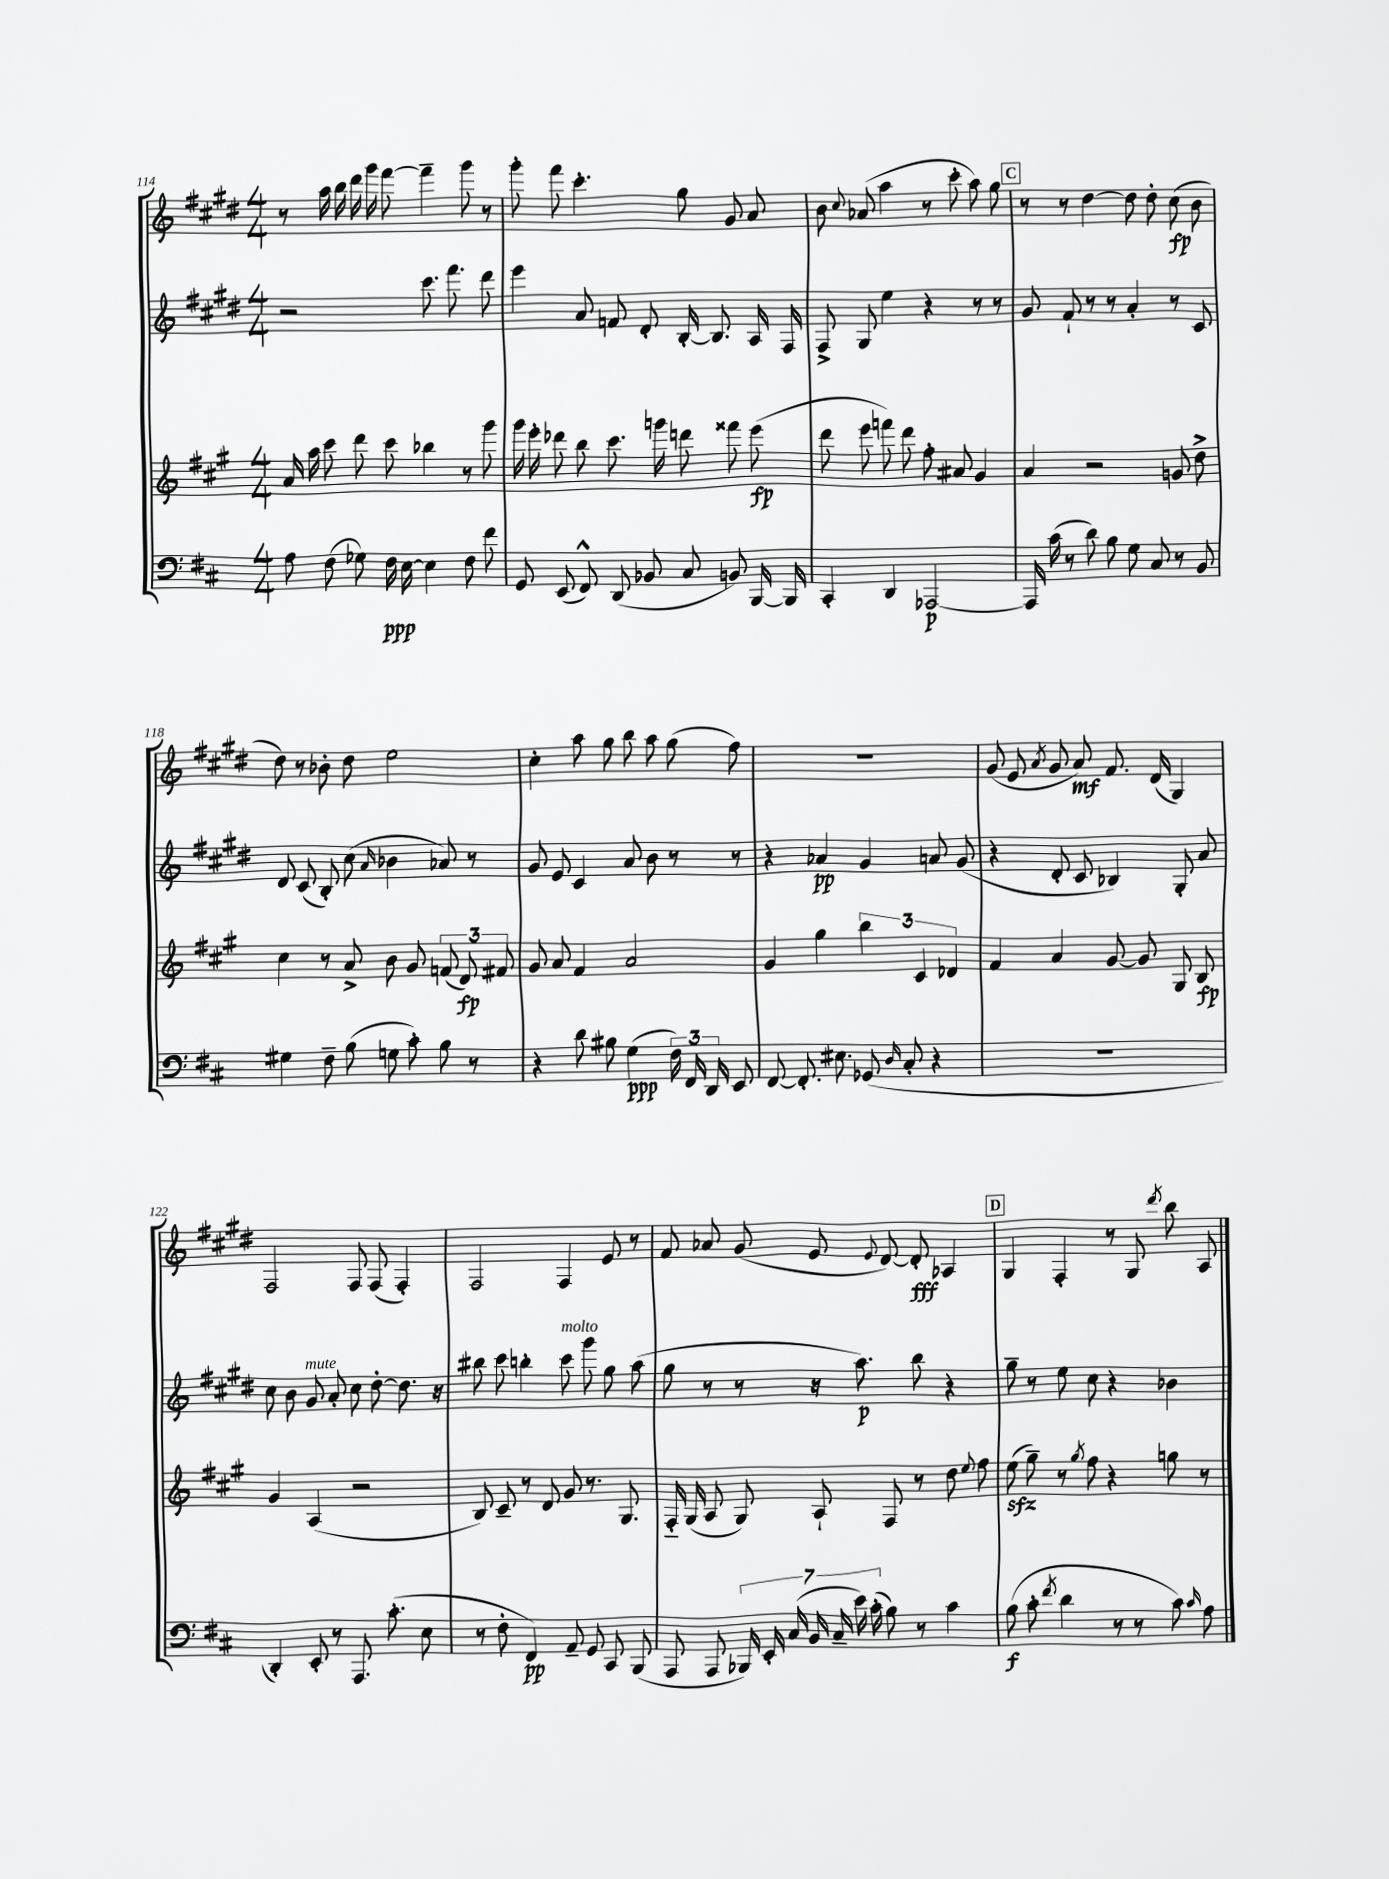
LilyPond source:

<<
\new StaffGroup <<
\new Staff = "s0" {
    \clef treble \key e \major \numericTimeSignature \time 4/4
    \autoBeamOff r8 a''16 b''16 dis'''16 gis'''16 fis'''8~ fis'''4-- gis'''8 r8 |
    gis'''8-. fis'''8 cis'''4.-. gis''8 gis'8 a'8 |
    b'8 \appoggiatura { cis''8 } aes'8( a''4 r8 cis'''8-. a''8) gis''8 |
    \mark \markup { \box "C" } r8 r8 dis''4~ dis''8 dis''8-. cis''8\fp( b'8 |
    dis''8) r8 bes'8-. dis''8 e''2 |
    cis''4-. a''8 gis''8 b''8 a''8 gis''8( fis''8) |
    R1 |
    gis'8( e'8 \acciaccatura { a'8 } gis'8 a'8\mf) fis'8. dis'16( gis4) |
    fis2 fis8 fis8( fis4-.) |
    fis2 fis4 e'8 r8 |
    fis'8 aes'8 gis'8( e'8 \appoggiatura { e'8 } dis'8~) dis'8-.\fff aes4 |
    \mark \markup { \box "D" } gis4 fis4-. r8 gis8 \acciaccatura { dis'''8 } b''8 a8 \bar "|." |
}
\new Staff = "s1" {
    \clef treble \key e \major \numericTimeSignature \time 4/4
    \autoBeamOff r2 cis'''8. fis'''8. dis'''8 |
    e'''4 a'8 f'8 dis'8-. b16~-. b8. a16 fis16 |
    fis8-> gis8 e''4 r4 r8 r8 |
    \mark \markup { \box "C" } gis'8 fis'8-! r8 r8 a'4-. r8 cis'8 |
    dis'8 cis'8( b8-.) cis''8( \grace { a'16 } bes'4 aes'8) r8 |
    gis'8 e'8 cis'4 a'8 b'8 r8 r8 |
    r4 aes'4\pp gis'4 a'8 gis'8( |
    r4 dis'8-. cis'8 bes4) gis8-. a'8 |
    cis''8 b'8 gis'8^\markup { \italic "mute" } a'8-. cis''8 dis''8~-. dis''8. r16 |
    bis''8 cis'''8 b''4-. cis'''8^\markup { \italic "molto" } gis'''8 gis''8 a''8( |
    gis''8 r8 r8 r16 a''8.\p) b''8 r4 |
    \mark \markup { \box "D" } gis''8-- r8 e''8 cis''8 r4 bes'4 \bar "|." |
}
\new Staff = "s2" {
    \clef treble \key a \major \numericTimeSignature \time 4/4
    \autoBeamOff a'16 a''16 cis'''8 d'''8 cis'''8 bes''4 r8 gis'''8 |
    gis'''16 e'''16-. des'''8 b''8 cis'''8. g'''16 d'''8 fisis'''8 e'''8\fp( |
    d'''8 e'''8 f'''8) d'''8 fis''8-. ais'8 gis'4 |
    \mark \markup { \box "C" } a'4 r2 g'8 d''8-> |
    cis''4 r8 a'8-> b'8 gis'8 \tuplet 3/2 { f'8( d'8\fp) fis'8 } |
    gis'8 a'8 fis'4 a'2 |
    gis'4 gis''4 \tuplet 3/2 { b''4 cis'4 des'4 } |
    fis'4 a'4 gis'8~ gis'8 gis8 b8\fp |
    gis'4 a4( r2 |
    b8) cis'8-- r8 d'8 gis'8 r8. gis8. |
    fis16-_ gis16( a8 gis8) a8-! fis8 r8 d''8 \appoggiatura { e''8 } fis''8 |
    \mark \markup { \box "D" } e''8\sfz( gis''8--) r8 \acciaccatura { gis''8 } fis''8 r4 g''8 r8 \bar "|." |
}
\new Staff = "s3" {
    \clef bass \key d \major \numericTimeSignature \time 4/4
    \autoBeamOff a8 fis8( ges8) fis16\ppp e16~ e4 fis8 fis'8 |
    g,8 e,8( fis,8-^) d,8( bes,8 cis8 b,8) b,,16~ b,,16 |
    cis,4-. d,4 aes,,2~\p |
    \mark \markup { \box "C" } aes,,16 cis'16( r8 d'8) b8 g8 cis8 r8 b,8 |
    gis4 fis8-- b8( g8 cis'8-.) b8 r8 |
    r4 d'8 bis8 g4\ppp( \tuplet 3/2 { fis16) fis,16 d,16 } e,8 |
    fis,8~ fis,8.-. eis8. ges,8( \grace { d16 } cis8-. r4 |
    R1 |
    d,4-.) e,8-. r8 a,,8. cis'8.-.( e8 |
    r8 fis8-. fis,4\pp) a,8-- g,8 cis,8 b,,8( |
    a,,8 a,,8 \tuplet 7/4 { bes,,16) e,16-. cis16( b,16 cis16-- e'16) cis'16-.( } b8) r8 cis'4 |
    \mark \markup { \box "D" } b8\f( cis'8-. \acciaccatura { fis'8 } d'4 r8 r8 cis'8) \grace { cis'16 } a8 \bar "|." |
}
>>
>>
\layout { \context { \Score currentBarNumber = #114 } }
